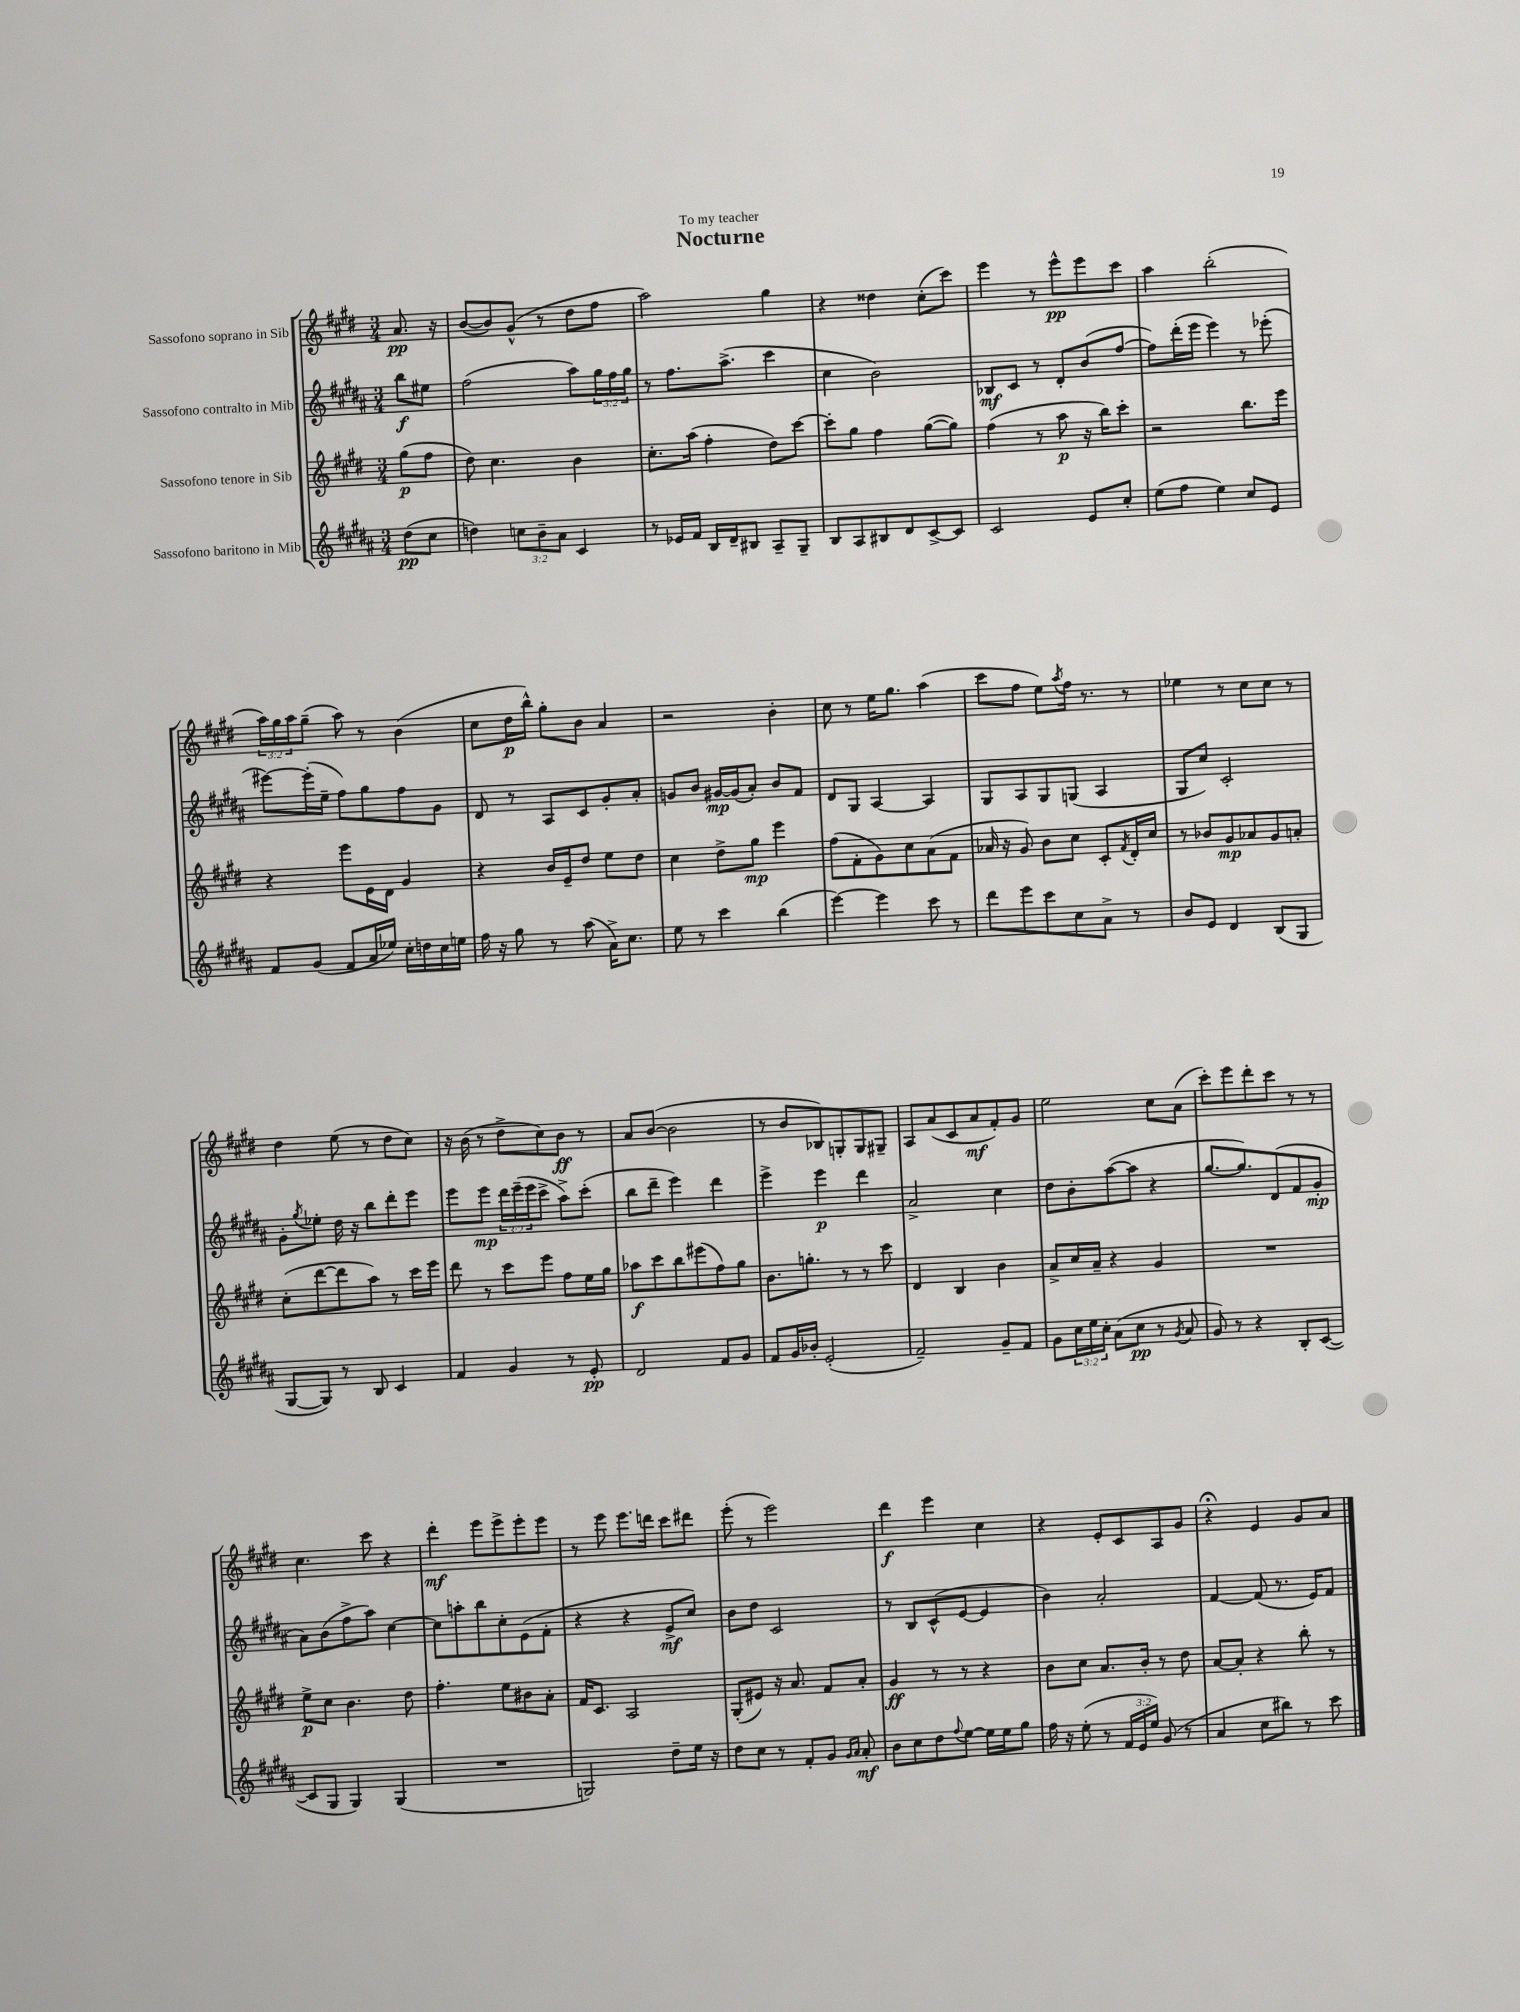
\header { title = "Nocturne" dedication = "To my teacher" }
<<
\new StaffGroup <<
\new Staff = "s0" \with { instrumentName = "Sassofono soprano in Sib" } {
    \clef treble \key e \major \numericTimeSignature \time 3/4 \override Staff.TupletNumber.text = #tuplet-number::calc-fraction-text \partial 4
    a'8.\pp r16 |
    b'8~( b'8) gis'8-^( r8 dis''8 fis''8 |
    a''2) gis''4 |
    r4 disis''4 cis''8-.( cis'''8) |
    e'''4 r8 e'''8-^\pp e'''8 cis'''8 |
    a''4 b''2-.( |
    \tuplet 3/2 { a''16) gis''16 a''16 } gis''8--( a''8) r8 b'4( |
    cis''8 dis''16\p b''16-^) gis''8-. b'8 a'4 |
    r2 b'4-. |
    cis''8 r8 e''16 gis''8. a''4( |
    cis'''8 fis''8 e''8) \acciaccatura { a''8 } fis''16 r8. r8 |
    ees''4 r8 cis''8 cis''8 r8 |
    dis''4 e''8( r8 dis''8 cis''8) |
    r16 b'16( r8 dis''8-> cis''8) b'8\ff r8 |
    a'8 b'8~( b'2 |
    r8 b'8 bes8) g8-. g8 gis8-- |
    a8 a'8( cis'8 a'8\mf fis'8-.) gis'8 |
    e''2 cis''8 a'8( |
    cis'''8-.) e'''8 dis'''8-. cis'''8 r8 r8 |
    cis''4. cis'''8 r4 |
    dis'''4-.\mf e'''8 e'''8-> e'''8-. e'''8 |
    r8 e'''8 e'''8. d'''16 cis'''8 dis'''8 |
    e'''8-.( r8 e'''2) |
    dis'''4\f e'''4 cis''4 |
    r4 e'8-. cis'8 a8 gis'8 |
    r4\fermata e'4 gis'8 a'8 \bar "|." |
}
\new Staff = "s1" \with { instrumentName = "Sassofono contralto in Mib" } {
    \clef treble \key b \major \numericTimeSignature \time 3/4 \override Staff.TupletNumber.text = #tuplet-number::calc-fraction-text \partial 4
    b''8\f eis''8 |
    fis''2( ais''8) \tuplet 3/2 { gis''16 fis''16 gis''16 } |
    r8 fis''8. ais''8.->( cis'''4 |
    cis''4 b'2) |
    bes8\mf cis'8 r8 dis'8-. b'8( fis''8~ |
    fis''8) dis'''16-.( e'''16 e'''4) r8 ees'''8-.( |
    eis'''8~) eis'''16-.( e''16-- fis''8) gis''8 fis''8 gis'8 |
    dis'8 r8 ais8 cis'8 gis'8-. ais'8-. |
    g'8 b'8 gis'16~\mp gis'16( ais'8-.) b'8 fis'8 |
    dis'8 gis8 ais4~ ais4 |
    gis8 ais8 gis8 g8( ais4 |
    gis8 cis''8) cis'2-. |
    gis'8-. \acciaccatura { gis''8 } ees''8-. dis''16 r16 b''8 dis'''8-. e'''8 |
    e'''8 e'''8\mp \tuplet 3/2 { dis'''16 e'''16--( e'''16 } cis'''8-> ais''8->) cis'''8-.( |
    b''8 dis'''8-- e'''4) dis'''4 |
    e'''4-> e'''4\p dis'''4 |
    ais'2-> cis''4 |
    dis''8 b'8-. ais''8~( ais''8 r4 |
    gis''8.~ gis''8.) dis'8( fis'8 gis'8-.\mp |
    ais'8) b'8( fis''8-> ais''8) cis''4~ |
    cis''8 a''8-. b''8 cis''8-. e'8( fis'8-. |
    r4 r4 e'8->\mf cis''8) |
    b'8 dis''8 cis'2 |
    r8 b8 cis'8-^( e'8~ e'4 |
    b'4) ais'2-. |
    fis'4~ fis'8( r8. e'16) fis'8 \bar "|." |
}
\new Staff = "s2" \with { instrumentName = "Sassofono tenore in Sib" } {
    \clef treble \key e \major \numericTimeSignature \time 3/4 \partial 4
    gis''8\p( fis''8 |
    dis''8) cis''4. b'4 |
    cis''8.-. a''16( fis''4-. dis''8) cis'''8~ |
    cis'''8-. gis''8 fis''4 gis''8~( gis''8) |
    fis''4( r8 a''8\p r16 b''16) cis'''8-. |
    r2 b''8. e'''16 |
    r4 e'''8 e'16 dis'16 gis'4 |
    r4 b'16 e'16-- dis''8 e''8 dis''8 |
    cis''4 dis''8-> gis''8\mp e'''4 |
    fis''8( fis'8-. gis'8) cis''8 a'8( fis'8 |
    aes'16 r16 gis'8) b'8 cis''8 cis'8-. \acciaccatura { fis'8 } dis'16-. cis''16 |
    r8 bes'8 gis'8\mp aes'8 gis'8 a'8-. |
    cis''8-.( dis'''8~ dis'''8 a''8) r8 cis'''16 e'''16 |
    dis'''8 r8 cis'''8 e'''8 fis''8 e''16 gis''16 |
    aes''8\f cis'''8 b''8 eis'''8( fis''8) gis''8 |
    b'8. g''8.-. r8 r8 cis'''8 |
    dis'4 b4 b'4 |
    a'8-> cis''16 a'16-- r4 gis'4 |
    R2. |
    e''8->\p cis''8 b'4. dis''8 |
    fis''4.-. e''8 bis'8 a'8-. |
    fis'16 cis'8. a2 |
    gis8-.( eis'8) r16 a'8. fis'8 a'8-. |
    gis'4\ff r8 r8 r4 |
    b'8 cis''8 a'8. b'16-. r8 dis''8 |
    a'8~ a'8-. r4 b''8-. r8 \bar "|." |
}
\new Staff = "s3" \with { instrumentName = "Sassofono baritono in Mib" } {
    \clef treble \key b \major \numericTimeSignature \time 3/4 \override Staff.TupletNumber.text = #tuplet-number::calc-fraction-text \partial 4
    dis''8\pp( cis''8 |
    d''4) \tuplet 3/2 { c''8 b'8-- ais'8 } cis'4 |
    r8 ees'16 fis'16 b16 dis'16-- bis8 ais8-- gis8-- |
    b8 ais8 bis8 dis'8 cis'8~-> cis'8 |
    cis'2 e'8 cis''8-. |
    e''8( fis''8 e''4) cis''8 e'8 |
    fis'8 gis'8( fis'8 ais'16 ees''16) cis''16-. d''16 cis''16 e''16 |
    fis''16 r16 gis''8 r8 ais''8( ais'16->) cis''8. |
    e''8 r8 cis'''4 b''4( |
    e'''4~) e'''4 cis'''8 r8 |
    dis'''8 e'''8 cis'''8 cis''8 ais'8-> r8 |
    b'8 e'8 dis'4 b8( gis8 |
    gis8~ gis8) r8 b8 cis'4 |
    fis'4 gis'4 r8 e'8-.\pp |
    dis'2 fis'8 gis'8 |
    fis'8 gis'16 bes'16-. e'2-.( |
    fis'2--) gis'8-- fis'8 |
    gis'8 \tuplet 3/2 { cis''16 e''16 cis''16-. } ais'8( cis''8\pp r8 \acciaccatura { gis'8 } ais'8 |
    gis'8) r8 r4 b8-. cis'8~( |
    cis'8 gis8 gis4) gis4( |
    R2. |
    g2) dis''8-- e''16 r16 |
    dis''8 cis''8 r8 fis'8-. gis'8 \grace { gis'16 ais'16 } ais'8-.\mf |
    b'8 cis''8 dis''8 \appoggiatura { fis''8 } e''8~ e''16 e''16 gis''8 |
    fis''16 r16 e''8-.( r8 \tuplet 3/2 { fis'16 e'16 e''16) } gis'8( r8 |
    ais'4 cis''8 bis''8) r8 cis'''8 \bar "|." |
}
>>
>>
\layout { \context { \Score \remove "Bar_number_engraver" } }
